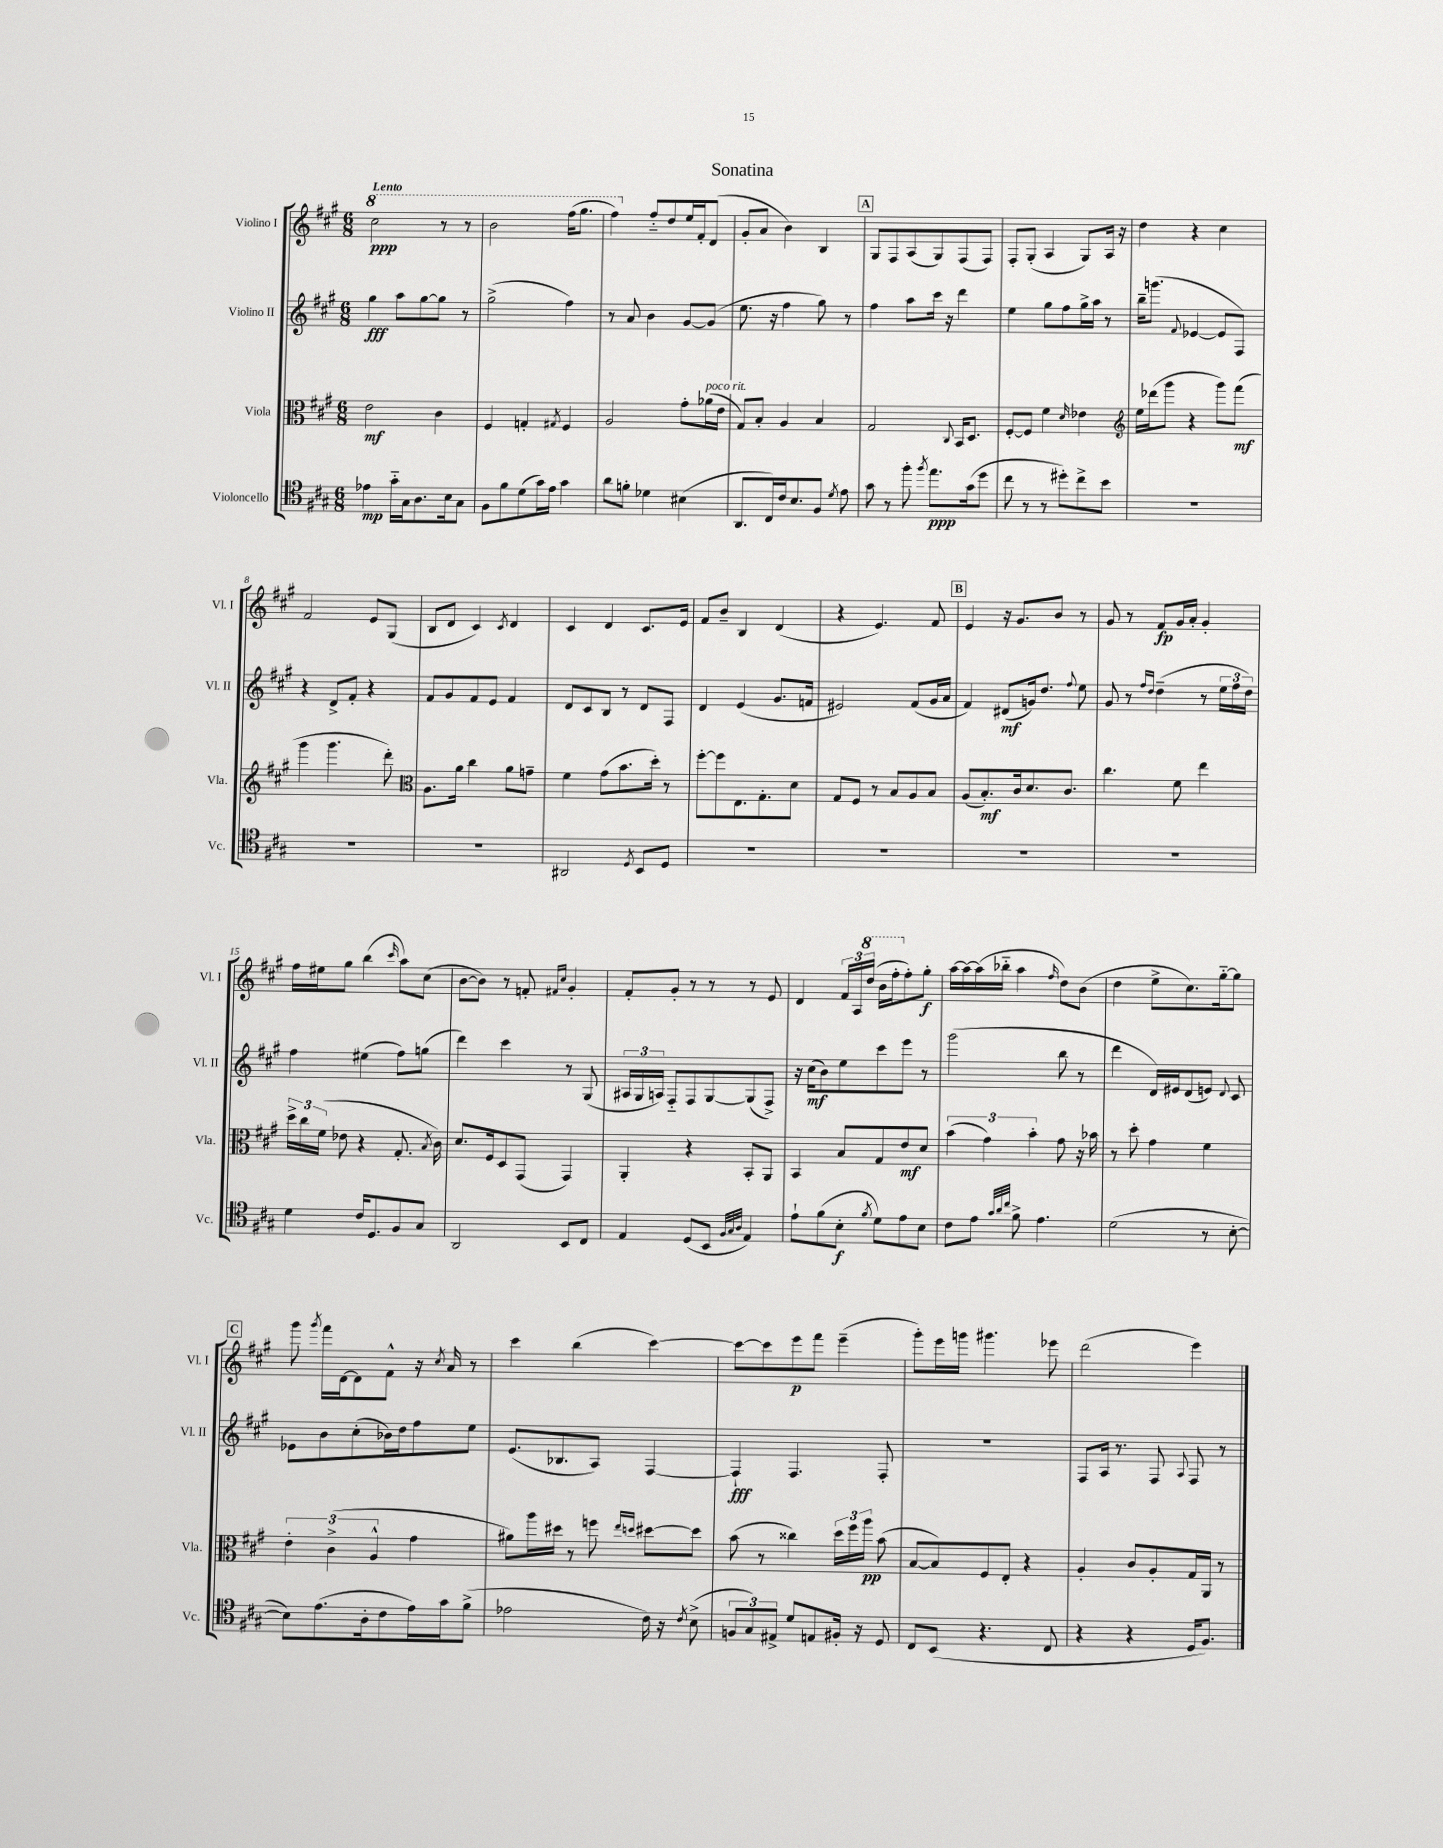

**kern	**dynam	**kern	**dynam	**kern	**dynam	**kern	**dynam
*part4	*part4	*part3	*part3	*part2	*part2	*part1	*part1
*staff4	*staff4	*staff3	*staff3	*staff2	*staff2	*staff1	*staff1
*I"Violoncello	*	*I"Viola	*	*I"Violino II	*	*I"Violino I	*
*I'Vc.	*	*I'Vla.	*	*I'Vl. II	*	*I'Vl. I	*
*clefC4	*	*clefC3	*	*clefG2	*	*clefG2	*
*k[f#c#g#]	*	*k[f#c#g#]	*	*k[f#c#g#]	*	*k[f#c#g#]	*
*M6/8	*	*M6/8	*	*M6/8	*	*M6/8	*
*	*	*	*	*	*	*8va	*
=1	=1	=1	=1	=1	=1	=1	=1
!	!	!	!	!	!	!LO:TX:a:B:t=Lento	!
4e-X\	mp	2e\	mf	4gg#\	fff	2ccc#\	ppp
16g#\LL	.	.	.	8aa\L	.	.	.
16G#\J	.	.	.	.	.	.	.
8.A\	.	.	.	[8gg#\	.	.	.
.	.	4c#\	.	8gg#\J]	.	8r	.
16B\k	.	.	.	.	.	.	.
8G#\J	.	.	.	8r	.	8r	.
=2	=2	=2	=2	=2	=2	=2	=2
8F#\L	.	4F#/	.	(2gg#^\	.	2bb\	.
8f#\	.	.	.	.	.	.	.
(8d\	.	4Gn'/	.	.	.	.	.
16g#\L)	.	.	.	.	.	.	.
16e\JJ	.	.	.	.	.	.	.
.	.	8qG#X/	.	.	.	.	.
4g#\	.	4F#/	.	4ff#\)	.	(16fff#\KL	.
.	.	.	.	.	.	8.ggg#\J	.
=3	=3	=3	=3	=3	=3	=3	=3
8a\L	.	2A/	.	8r	.	4fff#\)	.
8fn'\J	.	.	.	8a/	.	.	.
*	*	*	*	*	*	*X8va	*
4d-X\	.	.	.	4b\	.	8ff#/L	.
.	.	.	.	.	.	8dd/	.
(4B#X\	.	8g#'\L	.	[8g#/L	.	16ee/L	.
.	.	.	.	.	.	16f#'/J	.
!	!	!LO:TX:a:i:t=poco rit.	!	!	!	!	!
.	.	(16a-X\L	.	(8g#/J]	.	(8d/J	.
.	.	16e\JJ	.	.	.	.	.
=4	=4	=4	=4	=4	=4	=4	=4
8.AA/L	.	8G#/L)	.	8.ee\	.	8g#'/L	.
.	.	8B'/J	.	.	.	8a/J	.
16C#/L)	.	.	.	16r	.	.	.
16c#/J	.	4A/	.	4ff#\	.	4b\)	.
8.B/	.	.	.	.	.	.	.
8F#/J	.	4B/	.	8gg#\)	.	4B/	.
8qd/	.	.	.	.	.	.	.
8e\	.	.	.	8r	.	.	.
!!LO:REH:place=s1:t=A
=5	=5	=5	=5	=5	=5	=5	=5
8g#\	.	2G#/	.	4ff#\	.	8G#/L	.
8r	.	.	.	.	.	8F#/	.
8ff#'\	.	.	.	8aa\L	.	(8A/	.
8qff#/	.	.	.	.	.	.	.
8.ee\L	ppp	.	.	16ccc#\Jk	.	8G#/)	.
.	.	.	.	16r	.	.	.
.	.	8qqC#/	.	.	.	.	.
.	.	16BB/KL	.	4ddd\	.	(8F#/	.
(16g#\k	.	8.D/J	.	.	.	.	.
8dd\J	.	.	.	.	.	8F#/J)	.
=6	=6	=6	=6	=6	=6	=6	=6
8cc#\	.	[8F#'/L	.	4ee\	.	8F#'/L	.
8r	.	8F#/J]	.	.	.	(8G#'/J	.
8r	.	4f#\	.	8gg#\L	.	4A/	.
8dd#X'\L)	.	.	.	8ff#\	.	.	.
.	.	16qqd/	.	.	.	.	.
8cc#^\	.	4e-X\	.	16gg#^\L	.	8G#/L)	.
.	.	.	.	16aa\JJ	.	.	.
8b\J	.	.	.	8r	.	16A/Jk	.
.	.	.	.	.	.	16r	.
=7	=7	=7	=7	=7	=7	=7	=7
*	*	*clefG2	*	*	*	*	*
2.r	.	16ee\LL	.	16bb~\KL	.	4dd\	.
.	.	(16ddd-X\J	.	(8.gggn\J	.	.	.
.	.	8ggg#\J	.	.	.	.	.
.	.	.	.	8qqf#/	.	.	.
.	.	4r	.	[4e-X/	.	4r	.
.	.	8ggg#\L)	.	8e-/L]	.	4cc#\	.
.	.	(8fff#\J	mf	8F#/J)	.	.	.
!!LO:LB:g=z
=8	=8	=8	=8	=8	=8	=8	=8
2.r	.	4ggg#\	.	4r	.	2f#/	.
.	.	4.ggg#\	.	8d^/L	.	.	.
.	.	.	.	8f#'/J	.	.	.
.	.	.	.	4r	.	8e/L	.
.	.	8ddd'\)	.	.	.	(8G#/J	.
=9	=9	=9	=9	=9	=9	=9	=9
*	*	*clefC3	*	*	*	*	*
2.r	.	8.A\L	.	8f#/L	.	8B/L	.
.	.	.	.	8g#/	.	8d/J	.
.	.	16a\Jk	.	.	.	.	.
.	.	4cc#\	.	8f#/	.	4c#/)	.
.	.	.	.	8e/J	.	.	.
.	.	.	.	.	.	8qc#/	.
.	.	8a\L	.	4f#/	.	4d/	.
.	.	8gn~\J	.	.	.	.	.
=10	=10	=10	=10	=10	=10	=10	=10
2AA#X/	.	4f#\	.	8d/L	.	4c#/	.
.	.	.	.	8c#/	.	.	.
.	.	(8g#\L	.	8B/J	.	4d/	.
.	.	8.b\	.	8r	.	.	.
8qD/	.	.	.	.	.	.	.
8BB/L	.	.	.	8d/L	.	8.c#/L	.
.	.	16dd'\Jk)	.	.	.	.	.
8D/J	.	8r	.	8F#/J	.	.	.
.	.	.	.	.	.	16e/Jk	.
=11	=11	=11	=11	=11	=11	=11	=11
2.r	.	[8ff#'\L	.	4d/	.	8f#/L	.
.	.	8ff#\]	.	.	.	8b~/J	.
.	.	8.E\	.	(4e/	.	4B/	.
.	.	8.G#'\	.	.	.	.	.
.	.	.	.	8.g#/L	.	(4d/	.
.	.	8d\J	.	.	.	.	.
.	.	.	.	16fn/Jk	.	.	.
=12	=12	=12	=12	=12	=12	=12	=12
2.r	.	8G#/L	.	2e#X/)	.	4r	.
.	.	8F#/J	.	.	.	.	.
.	.	8r	.	.	.	4.e/)	.
.	.	8B/L	.	.	.	.	.
.	.	8A/	.	(8f#/L	.	.	.
.	.	8B/J	.	16g#/L	.	8f#/	.
.	.	.	.	16a/JJ	.	.	.
!!LO:REH:place=s1:t=B
=13	=13	=13	=13	=13	=13	=13	=13
2.r	.	(8A/L	.	4f#/)	.	4e/	.
.	.	8.B'/)	mf	.	.	.	.
.	.	.	.	(8d#X/L	mf	16r	.
.	.	16c#/k	.	.	.	8.g#/L	.
.	.	8.d/	.	16gn/k)	.	.	.
.	.	.	.	8.dd/J	.	.	.
.	.	.	.	.	.	8b/J	.
.	.	8.c#/J	.	.	.	.	.
.	.	.	.	8qqff#/	.	.	.
.	.	.	.	8ee\	.	8r	.
=14	=14	=14	=14	=14	=14	=14	=14
2.r	.	4.cc#\	.	8g#/	.	8g#/	.
.	.	.	.	8r	.	8r	.
.	.	.	.	16qqff#/LL	.	.	.
.	.	.	.	16qqdd/JJ	.	.	.
.	.	.	.	(4dd~\	.	8f#/L	fp
.	.	8f#\	.	.	.	16g#/L	.
.	.	.	.	.	.	16a'/JJ	.
.	.	4ee\	.	8r	.	4g#'/	.
.	.	.	.	24ee\LL	.	.	.
.	.	.	.	24ff#\	.	.	.
.	.	.	.	24dd\JJ)	.	.	.
!!LO:LB:g=z
=15	=15	=15	=15	=15	=15	=15	=15
4d\	.	24dd^\LL	.	4ff#\	.	16ff#\LL	.
.	.	24cc#\	.	.	.	.	.
.	.	.	.	.	.	16ee#X\J	.
.	.	(24f#\JJ	.	.	.	.	.
.	.	8e-X\	.	.	.	8gg#\J	.
16c#/KL	.	4r	.	(4ee#X\	.	(4bb\	.
8.D/	.	.	.	.	.	.	.
.	.	.	.	.	.	16qqccc#/	.
8F#/	.	8.G#'/	.	8ff#\L)	.	8aa\L)	.
8G#/J	.	.	.	(8ggn\J	.	(8cc#\J	.
.	.	8qB/	.	.	.	.	.
.	.	16c#\)	.	.	.	.	.
=16	=16	=16	=16	=16	=16	=16	=16
2AA/	.	8.d/L	.	4ddd\)	.	[8b\L	.
.	.	.	.	.	.	8b\J])	.
.	.	16F#/k	.	.	.	.	.
.	.	8D/	.	4ccc#\	.	8r	.
.	.	(8GG#/J	.	.	.	8fn'/	.
.	.	.	.	.	.	16qqf#X/LL	.
.	.	.	.	.	.	16qqcc#/JJ	.
8BB/L	.	4GG#/)	.	8r	.	4g#'/	.
8C#/J	.	.	.	(8G#/	.	.	.
=17	=17	=17	=17	=17	=17	=17	=17
4E/	.	4AA'/	.	24A#X/LL	.	8f#'/L	.
.	.	.	.	24G#/	.	.	.
.	.	.	.	24An/JJ)	.	.	.
.	.	.	.	8F#/L	.	8g#'/J	.
(8D/L	.	4r	.	8F#/	.	8r	.
8BB/J	.	.	.	[8G#/	.	8r	.
32qqF#/LLL	.	.	.	.	.	.	.
32qqG#/	.	.	.	.	.	.	.
32qqA/JJJ	.	.	.	.	.	.	.
4E/)	.	8BB'/L	.	(8G#/]	.	8r	.
.	.	8AA/J	.	8F#^/J)	.	8e/	.
=18	=18	=18	=18	=18	=18	=18	=18
8e`\L	.	4BB/	.	16r	.	4d/	.
.	.	.	.	(16cc#\KL	mf	.	.
(8f#\	.	.	.	8b\)	.	.	.
8B'\J	f	8B/L	.	8ee\	.	24f#/LL	.
.	.	.	.	.	.	24A/	.
*	*	*	*	*	*	*8va	*
.	.	.	.	.	.	(24ddd/JJ	.
8qf#/	.	.	.	.	.	.	.
8d\L)	.	8G#/	.	8ccc#\	.	16bb\LL	.
.	.	.	.	.	.	16fff#'\J	.
*	*	*	*	*	*	*X8va	*
8e\	.	8e/	mf	8eee\J	.	8ff#'\)	.
8B\J	.	8d/J	.	8r	.	8gg#'\J	f
=19	=19	=19	=19	=19	=19	=19	=19
8c#\L	.	(6b\	.	(2ggg#\	.	[16aa\LL	.
.	.	.	.	.	.	16aa\_	.
8e\J	.	.	.	.	.	(16aa\]	.
.	.	6g#\)	.	.	.	.	.
.	.	.	.	.	.	16bb-X\JJ	.
32qqg#/LLL	.	.	.	.	.	.	.
32qqa/	.	.	.	.	.	.	.
32qqcc#/JJJ	.	.	.	.	.	.	.
8f#^\	.	.	.	.	.	4aa\	.
.	.	6b'\	.	.	.	.	.
4.e\	.	.	.	.	.	.	.
.	.	.	.	.	.	16qqff#/	.
.	.	8g#\	.	8bb\	.	8dd\L)	.
.	.	16r	.	8r	.	(8b\J	.
.	.	16b-X\	.	.	.	.	.
=20	=20	=20	=20	=20	=20	=20	=20
(2d\	.	8r	.	4ddd\	.	4dd\	.
.	.	8dd'\	.	.	.	.	.
.	.	4g#\	.	16d/LL)	.	8ee^\L	.
.	.	.	.	16e#X/J	.	.	.
.	.	.	.	(8d/	.	8.cc#\)	.
8r	.	4f#\	.	8en/J)	.	.	.
.	.	.	.	.	.	[16gg#\k	.
.	.	.	.	8qqd/	.	.	.
[8B'\	.	.	.	8c#/	.	8gg#\J]	.
!!LO:LB:g=z
!!LO:REH:place=s1:t=C
=21	=21	=21	=21	=21	=21	=21	=21
8B\L])	.	6e'\	.	8e-X\L	.	8ggg#\	.
.	.	.	.	.	.	8qggg#/	.
(8.e\	.	.	.	8b\	.	16fff#\LL	.
.	.	(6c#^\	.	.	.	.	.
.	.	.	.	.	.	[16d\J	.
.	.	.	.	(8cc#'\	.	8d\]	.
16A'\k	.	.	.	.	.	.	.
.	.	6A^^/	.	.	.	.	.
8c#\	.	.	.	16b-X\L)	.	8f#^^\J	.
.	.	.	.	16dd\J	.	.	.
16e\L)	.	4g#\	.	8ff#\	.	16r	.
.	.	.	.	.	.	8qcc#/	.
16g#\J	.	.	.	.	.	16a/	.
(8f#^\J	.	.	.	8ee\J	.	8r	.
=22	=22	=22	=22	=22	=22	=22	=22
2e-X\	.	8a#X\L)	.	(8.e/L	.	4ccc#\	.
.	.	16aa\L	.	.	.	.	.
.	.	16dd#X\JJ	.	8.B-X/	.	.	.
.	.	8r	.	.	.	(4bb\	.
.	.	8ffn\	.	8A/J)	.	.	.
.	.	16qqee/LL	.	.	.	.	.
.	.	16qqddn/JJ	.	.	.	.	.
16c#\)	.	[8dd#X\L	.	[4F#/	.	[4ccc#\)	.
16r	.	.	.	.	.	.	.
8qc#/	.	.	.	.	.	.	.
(8B^\	.	8dd#\J]	.	.	.	.	.
=23	=23	=23	=23	=23	=23	=23	=23
12Fn/L	.	(8b\	.	4F#`/]	fff	8ccc#\L_	.
12G#/)	.	.	.	.	.	.	.
.	.	8r	.	.	.	8ccc#\]	.
12E#X^/J	.	.	.	.	.	.	.
8d/L	.	4cc##X\)	.	4.F#/	.	8eee\	p
8En/	.	.	.	.	.	8fff#\J	.
16F#X'/Jk	.	24dd\LL	.	.	.	(4eee~\	.
.	.	24ff#\	.	.	.	.	.
16r	.	.	.	.	.	.	.
.	.	24aa\JJ	pp	.	.	.	.
8D/	.	(8b\	.	8F#'/	.	.	.
=24	=24	=24	=24	=24	=24	=24	=24
8C#/L	.	[8B/L	.	2.r	.	8ggg#'\L)	.
(8BB/J	.	8B/])	.	.	.	16eee\L	.
.	.	.	.	.	.	16gggn\JJ	.
4.r	.	8F#/	.	.	.	4.ggg#X\	.
.	.	8E'/J	.	.	.	.	.
.	.	4r	.	.	.	.	.
8C#/	.	.	.	.	.	8eee-X\	.
=25	=25	=25	=25	=25	=25	=25	=25
4r	.	4A'/	.	8F#/L	.	(2ddd\	.
.	.	.	.	16A/Jk	.	.	.
.	.	.	.	8.r	.	.	.
4r	.	8c#/L	.	.	.	.	.
.	.	8A'/	.	8F#/	.	.	.
.	.	.	.	8qqA/	.	.	.
16D/KL	.	16G#/L	.	8F#/	.	4eee\)	.
8.F#/J)	.	16AA/JJ	.	.	.	.	.
.	.	8r	.	8r	.	.	.
==	==	==	==	==	==	==	==
*-	*-	*-	*-	*-	*-	*-	*-
